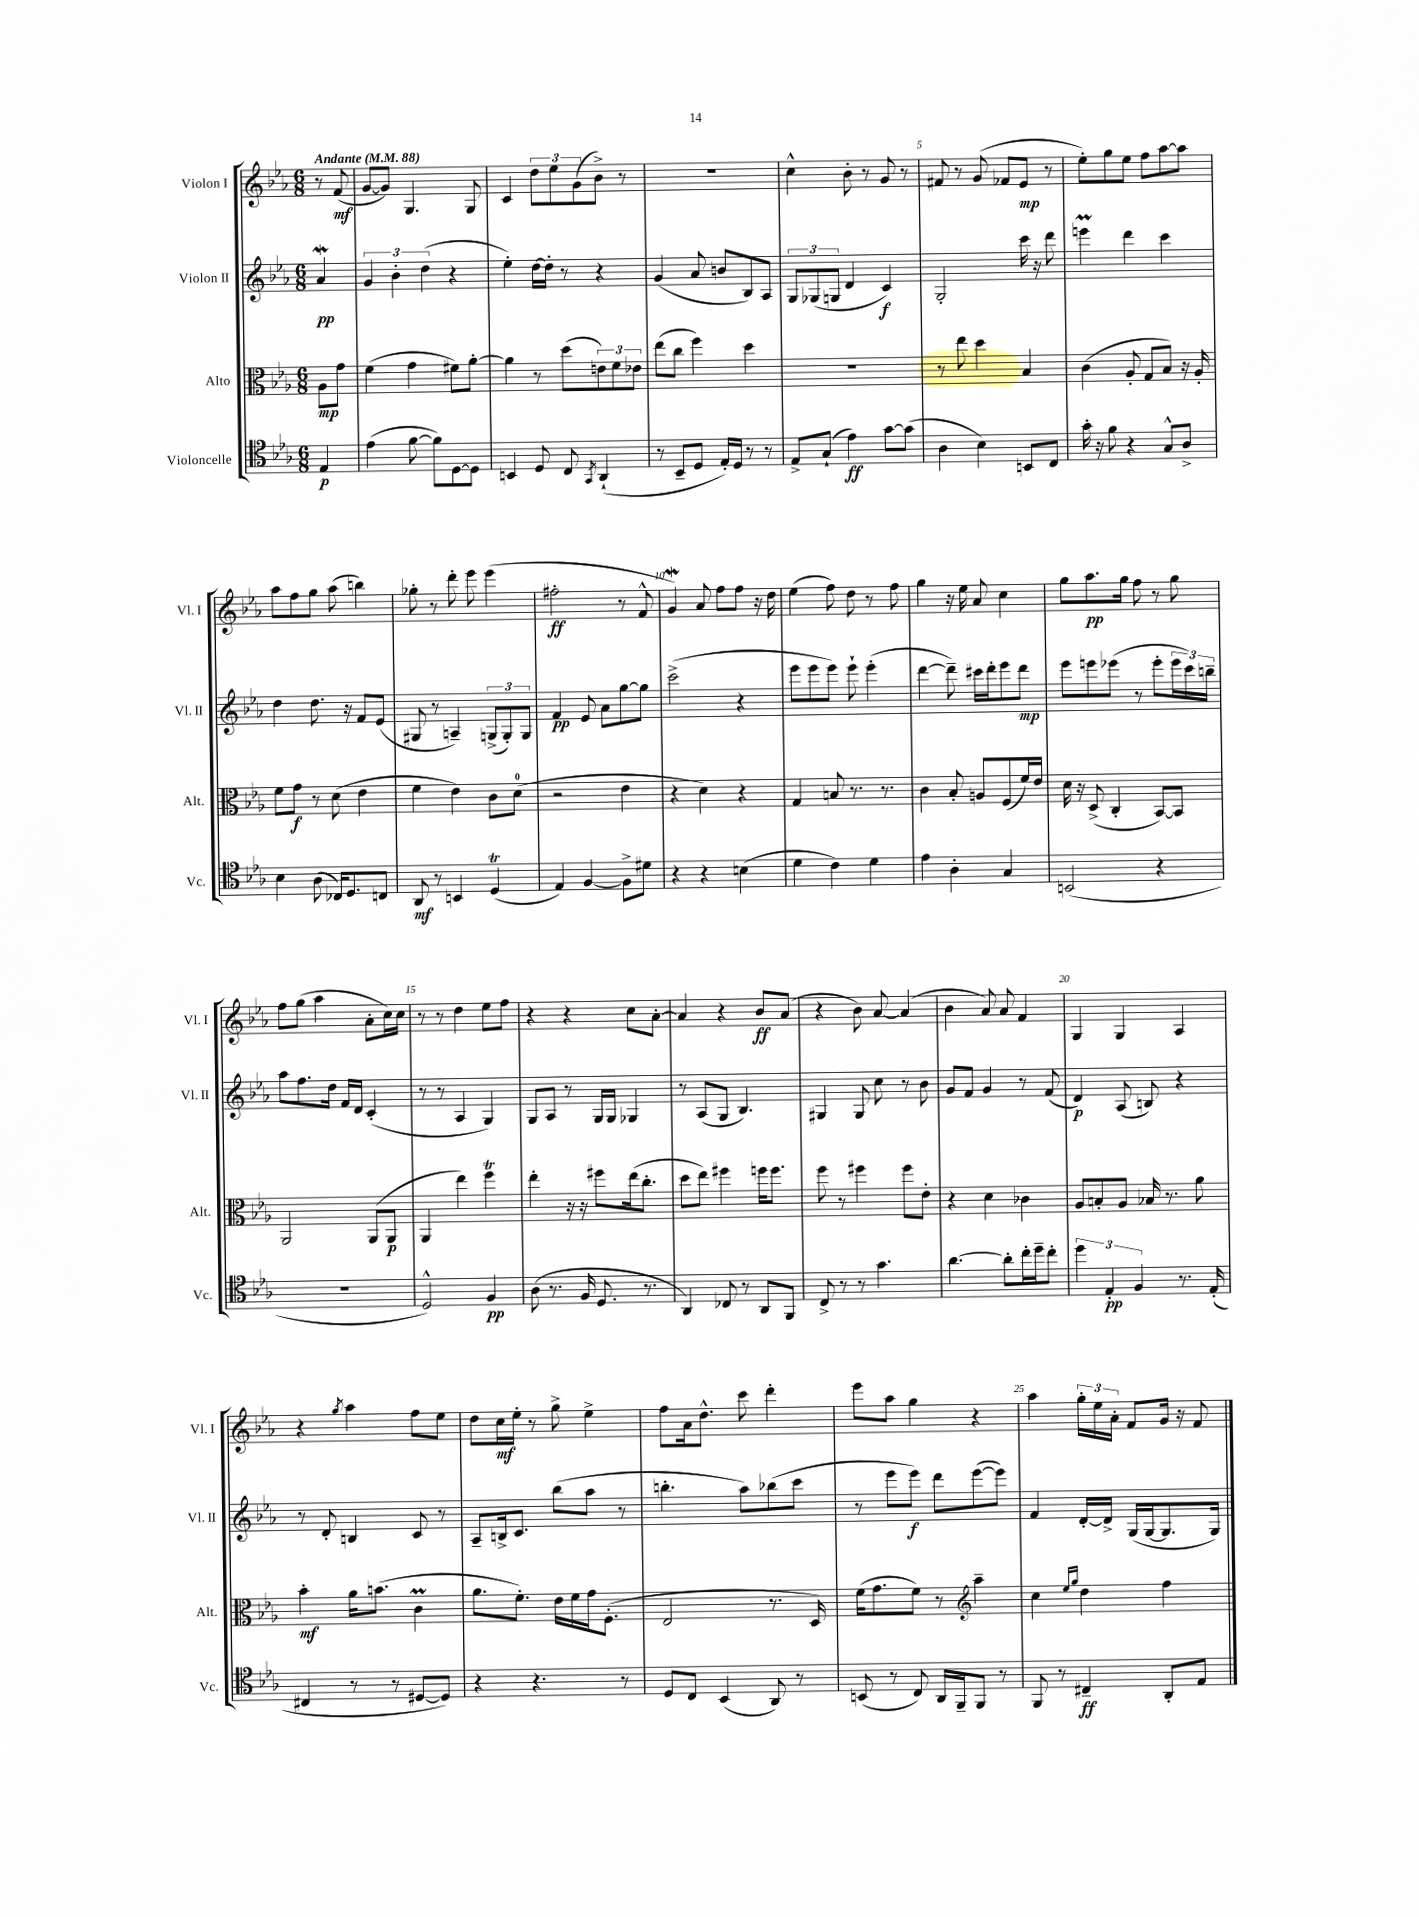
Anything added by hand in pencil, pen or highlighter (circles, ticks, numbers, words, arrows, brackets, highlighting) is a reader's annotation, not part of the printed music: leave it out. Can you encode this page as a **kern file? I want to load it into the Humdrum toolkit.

**kern	**kern	**kern	**kern
*staff4	*staff3	*staff2	*staff1
*clefC4	*clefC3	*clefG2	*clefG2
*k[b-e-a-]	*k[b-e-a-]	*k[b-e-a-]	*k[b-e-a-]
*M6/8	*M6/8	*M6/8	*M6/8
*MM88	*MM88	*MM88	*MM88
4E-	8A-	4a-	8r
.	8g	.	(8f
=	=	=	=
(4e-	(4f	6g	[8g
.	.	.	8g])
.	.	6b-'	.
[8f	4g	.	4.G
.	.	(6dd	.
8f])	.	.	.
[8D	8f#)	4r	.
8D]	[8a-'	.	8G
=	=	=	=
4BB	4a-]	4ee-')	4c
8D	8r	[16dd	12dd
.	.	16dd']	.
.	.	.	12ee-
8C	(8dd	8r	.
.	.	.	(12g
8qGG	.	.	.
(4AA-`	12e)	4r	8b-^)
.	12f	.	.
.	.	.	8r
.	12e-	.	.
=	=	=	=
8r	(8ee-	(4g	2.r
8BB-~	8cc	.	.
8D	4ff)	8a-	.
16E-')	.	8b	.
16D	.	.	.
8r	4dd	8B-)	.
8r	.	8A-	.
=	=	=	=
8E-^	2.r	12G	4cc^^
.	.	(12G-	.
(8G`	.	.	.
.	.	12G	.
4e-)	.	4d	8b-'
.	.	.	8r
[8g	.	4c)	8g
(8g]	.	.	8r
=	=	=	=
4A-	8r	2G'	8f#
.	8ee-	.	8r
4B-)	4dd	.	(8g
.	.	.	8f-
8BB	4B-	16ccc	8e-
.	.	16r	.
8C	.	8ddd	8r
=	=	=	=
16g'	(4c	4eee	8ee-')
16r	.	.	.
8f	.	.	8gg
4r	8A-'	4ddd	8ee-
.	8G	.	8ff
8G^^	8B-)	4ccc	[8aa-
8A-^	16r	.	8aa-]
.	16A-'	.	.
=	=	=	=
4B-	8f	4dd	8aa-
.	8g	.	8ff
(8A-	8r	8.dd	8gg
16C-)	(8d	.	(8aa-
8.D	.	16r	.
.	4e-	8f	4bb)
8C	.	(8e-	.
=	=	=	=
8AA-	4f	8G#	8gg-'
8r	.	8r	8r
4BB	4e-)	4A~)	8ddd'
.	.	.	8eee-
(4D	8c	(12G^	(4eee-
.	.	12G')	.
.	(8d	.	.
.	.	12G	.
=	=	=	=
4E-)	2r	4f	2ff#'
[4F	.	8e-	.
.	.	8a-	.
8F^]	4e-	[8gg	8r
8d#	.	8gg]	8f^^
=	=	=	=
4r	4r	(2ccc^	4g)
4r	4d)	.	8a-
.	.	.	8ff
(4B	4r	4r	8ff
.	.	.	16r
.	.	.	16dd
=	=	=	=
4d	4G	8eee-	(4ee-
.	.	8eee-	.
4c)	8B	8eee-)	8ff)
.	8.r	8eee-`	8dd
4d	.	(4eee-'	8r
.	8.r	.	.
.	.	.	8ff
=	=	=	=
4e-	4c	[4ddd	4gg
4A-'	8B-'	8ddd~])	16r
.	.	.	16ee-
.	8A	16ccc#	8a-
.	.	16ddd'	.
4G	(8F	8eee-	4cc
.	16f)	8ddd	.
.	16e-	.	.
=	=	=	=
(2BB	16d	8eee-	8gg
.	16r	.	.
.	(8D^	8eee	8.aa-
.	4C'	(8eee-	.
.	.	.	16gg
.	.	8r	8ff
4r	[8BB-)	8eee-'	8r
.	8BB-]	24eee-	8gg
.	.	24ccc)	.
.	.	24bb~	.
=	=	=	=
2.r	2AA-	8aa-	8ff
.	.	8.ff	(8gg
.	.	.	4aa-
.	.	16dd	.
.	.	16f	.
.	.	16d	.
.	(8AA-	(4c'	8a-'
.	8AA-	.	16cc)
.	.	.	16cc
=	=	=	=
2D^^)	4AA-	8r	8r
.	.	8r	8r
.	4ee-)	4A-	4dd
4F	4ff	4G)	8ee-
.	.	.	8ff
=	=	=	=
(8A-	4ee-'	8G	4r
8.r	.	8A-	.
.	16r	8r	4r
16F	16r	.	.
8.D	8ff#	16G	.
.	.	16G	.
.	(16ee-	4G-	8cc
8.r	8.cc'	.	.
.	.	.	[8a-'
=	=	=	=
4AA-)	8dd	8r	4a-]
.	8ee-)	(8A-	.
8C-	4ff#	8G	4r
8r	.	4.B-)	.
8AA-	16ff	.	8b-
.	8.ff	.	.
8FF	.	.	(8a-
=	=	=	=
8C^	8ff	4G#	4r
8r	8r	.	.
8r	4ff#	8G#	8b-)
4.g	.	8cc	[8a-
.	8ff#	8r	(4a-]
.	8e-'	8b-	.
=	=	=	=
[4.a-	4r	8g	4b-
.	.	8f	.
.	4d	4g	8a-)
8a-']	.	.	8a-
16cc'	4c-	8r	4f
16dd~	.	.	.
8cc'	.	(8f	.
=	=	=	=
6dd	8A-	4d)	4G
.	8B'	.	.
6E-'	.	.	.
.	8A-	(8A-	4G
6F	.	.	.
.	16B-	8B)	.
.	8.r	.	.
8.r	.	4r	4A-
.	8a-	.	.
(16E-'	.	.	.
=	=	=	=
4C#	4b-'	8r	4r
.	.	8d'	.
.	.	.	8qgg
8r	16a-	4B	4aa-
.	(8.b	.	.
8r	.	.	.
[8D#	4c	8c	8ff
8D#])	.	8r	8ee-
=	=	=	=
4r	8.a-	8A-~	8dd
.	.	16B^	16cc
.	8.f')	8.c	16ee-'
4.r	.	.	8r
.	16e-	(8bb-	8gg^
.	16f	.	.
.	16g	8aa-	4ee-^
.	(8.F'	.	.
8r	.	8r	.
=	=	=	=
8D	2E-	4.bb'	8ff
8C	.	.	16a-
.	.	.	8.dd^^
(4BB-	.	.	.
.	.	8aa-)	8ccc
8AA-)	8.r	(8bb-	4ddd'
8r	.	8ccc	.
.	16D)	.	.
=	=	=	=
(8BB	(16f	8r	8eee-
.	8.g	.	.
8r	.	8eee-	8aa-
8C)	8f)	8eee-)	4gg
16AA-	8r	8ddd	.
16FF~	.	.	.
*	*clefG2	*	*
8FF	4aa-~	([8eee-	4r
8r	.	8eee-])	.
=	=	=	=
8FF	4cc	4f	4aa-
8r	.	.	.
.	16qqee-	.	.
.	16qqgg	.	.
4C#~	4dd	[16d'	24gg'
.	.	.	24ee-
.	.	16d^]	.
.	.	.	24a-'
.	.	(16G	8f
.	.	[16G	.
8AA-'	4ff	8.G]	16g
.	.	.	16r
8E-	.	.	8f
.	.	16G)	.
==	==	==	==
*-	*-	*-	*-
